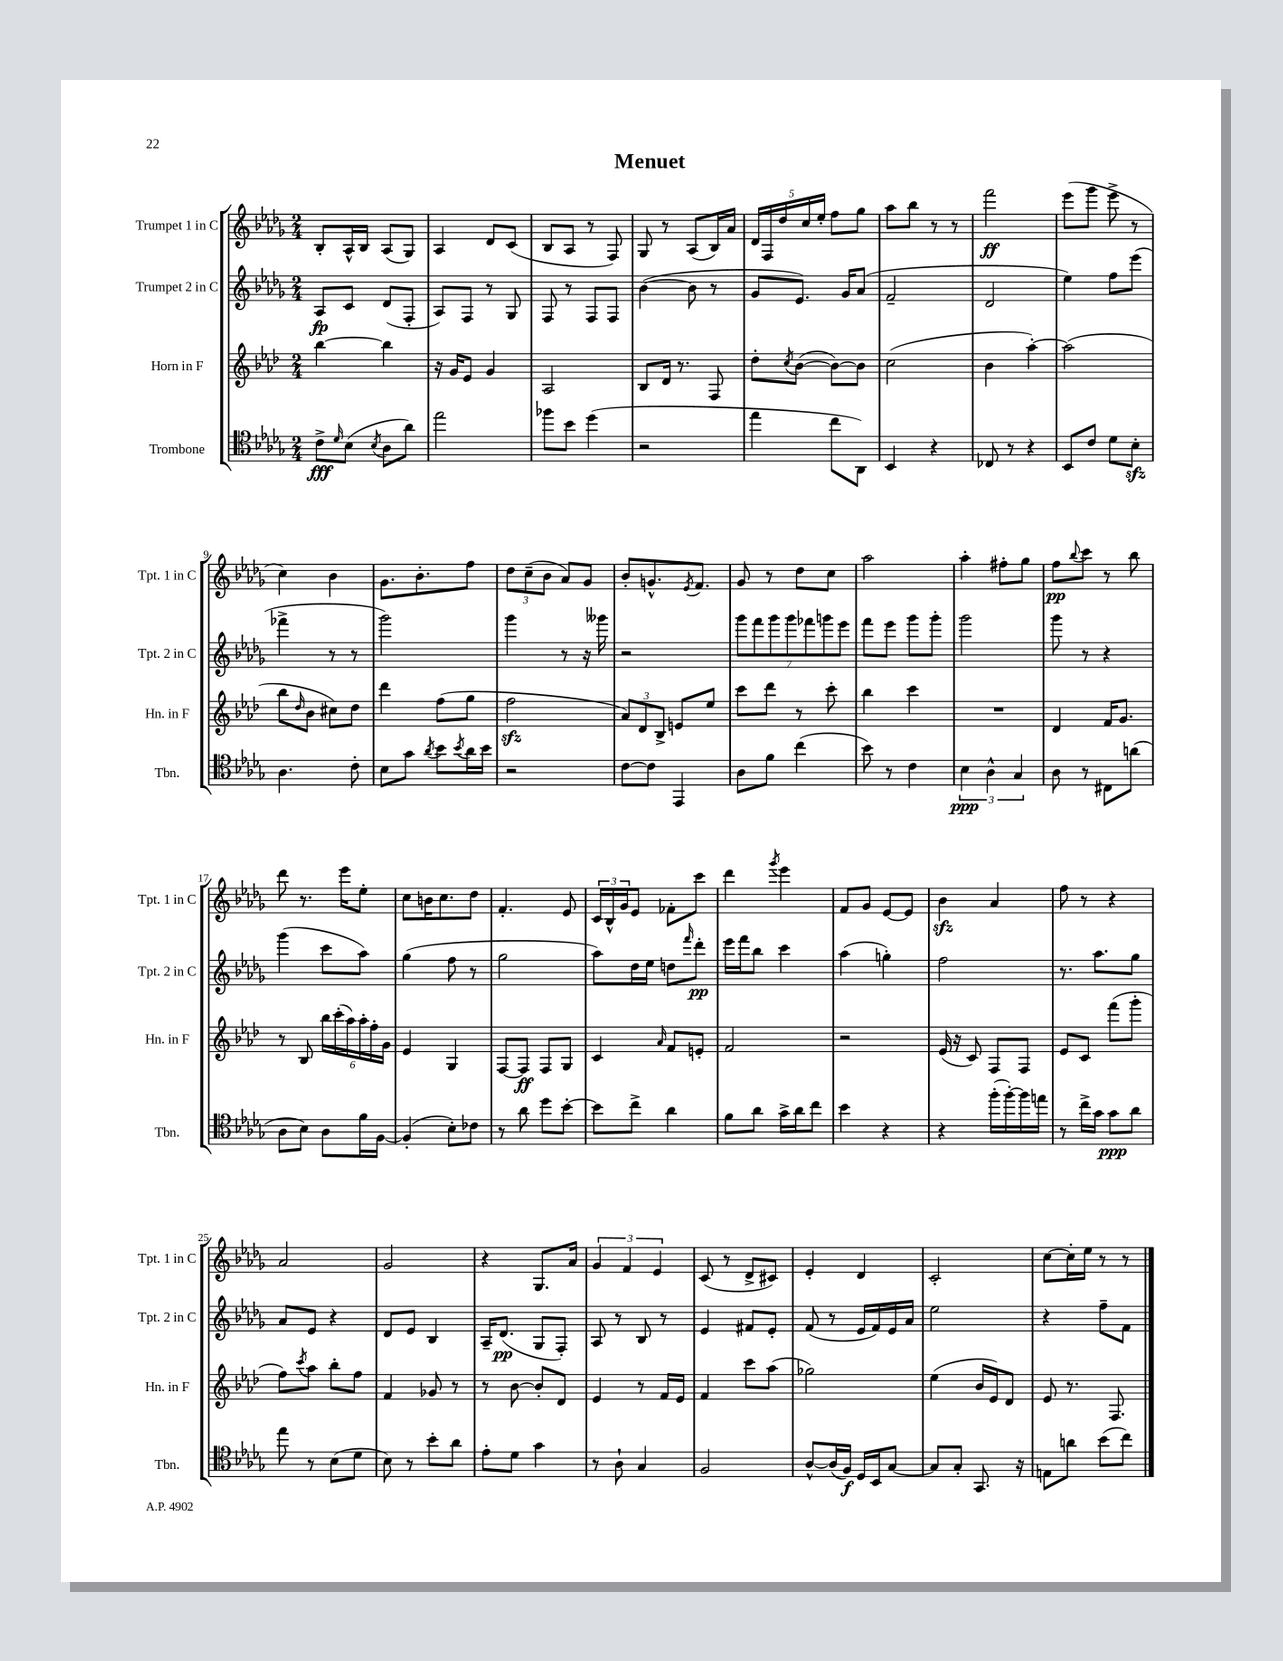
\header { title = "Menuet" }
<<
\new StaffGroup <<
\new Staff = "s0" \with { instrumentName = "Trumpet 1 in C" shortInstrumentName = "Tpt. 1 in C" } {
    \clef treble \key des \major \numericTimeSignature \time 2/4
    bes8-. aes16-^ bes16 aes8( ges8) |
    aes4 des'8 c'8( |
    bes8 aes8 r8 f8) |
    ges8 r8 aes8( bes16) aes'16 |
    \tuplet 5/4 { des'16 f16 des''16 c''16 ees''16-. } f''8 ges''8 |
    aes''8 bes''8 r8 r8 |
    f'''2\ff |
    ees'''8( ges'''8 ees'''8-> r8 |
    c''4) bes'4 |
    ges'8. bes'8.-. f''8 |
    \tuplet 3/2 { des''8 c''8--( bes'8 } aes'8) ges'8 |
    bes'8-. g'8.-^ \acciaccatura { ees'8 } f'8. |
    ges'8 r8 des''8 c''8 |
    aes''2 |
    aes''4-. fis''8-. ges''8 |
    f''8\pp \appoggiatura { bes''8 } c'''8 r8 bes''8 |
    des'''8 r8. ees'''16 ees''8-. |
    c''8 b'16 c''8. des''8 |
    f'4.-. ees'8 |
    \tuplet 3/2 { c'16 bes16-^ ges'16 } ees'8 fes'8-. c'''8 |
    des'''4 \acciaccatura { ges'''8 } ees'''4 |
    f'8 ges'8 ees'8~ ees'8 |
    bes'4\sfz aes'4 |
    f''8 r8 r4 |
    aes'2 |
    ges'2 |
    r4 ges8. aes'16 |
    \tuplet 3/2 { ges'4 f'4 ees'4 } |
    c'8( r8 des'8-> cis'8) |
    ees'4-. des'4 |
    c'2-. |
    c''8~ c''16-. ees''16 r8 r8 \bar "|." |
}
\new Staff = "s1" \with { instrumentName = "Trumpet 2 in C" shortInstrumentName = "Tpt. 2 in C" } {
    \clef treble \key des \major \numericTimeSignature \time 2/4
    aes8\fp c'8 des'8( f8-. |
    aes8) f8 r8 ges8 |
    f8 r8 f8 f8 |
    bes'4~( bes'8 r8 |
    ges'8 ees'8.) ges'16 aes'8( |
    f'2-- |
    des'2 |
    ees''4) f''8 ees'''8( |
    fes'''4-> r8 r8 |
    ges'''2) |
    ges'''4 r8 r16 geses'''16 |
    r2 |
    \tuplet 7/4 { ges'''8 f'''8 ges'''8 ges'''8 fes'''8 g'''8 ees'''8 } |
    f'''8 ees'''8 ges'''8 ges'''8-. |
    ges'''2 |
    ges'''8 r8 r4 |
    ges'''4( c'''8 aes''8) |
    ges''4( f''8 r8 |
    ges''2 |
    aes''8) des''16 ees''16 d''8 \grace { f'''16 } des'''8-.\pp |
    ees'''16 f'''16 bes''8 c'''4 |
    aes''4( g''4-.) |
    f''2 |
    r8. aes''8. ges''8 |
    aes'8 ees'8 r4 |
    des'8 ees'8 bes4 |
    aes16-- des'8.\pp( ges8 f8-.) |
    aes8 r8 bes8 r8 |
    ees'4 fis'8 ees'8-. |
    f'8( r8 ees'16 f'16) ees'16 aes'16 |
    ees''2 |
    r4 f''8-- f'8 \bar "|." |
}
\new Staff = "s2" \with { instrumentName = "Horn in F" shortInstrumentName = "Hn. in F" } {
    \clef treble \key aes \major \numericTimeSignature \time 2/4
    bes''4~ bes''4 |
    r16 g'16 ees'8 g'4 |
    aes2 |
    bes8 des'16 r8. f8 |
    des''8-. \acciaccatura { c''8 } bes'8~( bes'8~) bes'8 |
    c''2( |
    bes'4 aes''4~-.) |
    aes''2( |
    bes''8 \grace { des''16 } bes'8 cis''8) des''8 |
    des'''4 f''8( g''8 |
    f''2\sfz |
    \tuplet 3/2 { aes'8) des'8 bes8-> } e'8 ees''8 |
    c'''8 des'''8 r8 c'''8-. |
    bes''4 c'''4 |
    R2 |
    des'4 f'16 g'8. |
    r8 bes8 \tuplet 6/4 { bes''16 c'''16-.( aes''16) aes''16-. f''16-. g'16 } |
    ees'4 g4 |
    f8~ f8\ff f8 g8 |
    c'4 \grace { aes'16 } f'8 e'8-. |
    f'2 |
    r2 |
    ees'16( r16 c'8) f8 f8 |
    ees'8 c'8 f'''8( g'''8-. |
    f''8) \acciaccatura { c'''8 } aes''8 bes''8-. f''8 |
    f'4 ges'8 r8 |
    r8 bes'8~ bes'8-. des'8 |
    ees'4 r8 f'16 ees'16 |
    f'4 c'''8 aes''8( |
    ges''2) |
    ees''4( bes'16 ees'16) des'8 |
    ees'8 r8. f8. \bar "|." |
}
\new Staff = "s3" \with { instrumentName = "Trombone" shortInstrumentName = "Tbn." } {
    \clef tenor \key des \major \numericTimeSignature \time 2/4
    c'8->\fff \grace { des'16 } bes8( \acciaccatura { bes8 } aes8 aes'8) |
    ees''2 |
    fes''8 bes'8 des''4( |
    r2 |
    ees''4 c''8 aes,8) |
    bes,4 r4 |
    ces8 r8 r4 |
    bes,8 c'8 des'8 bes8-.\sfz |
    aes4. c'8-. |
    bes8 ges'8 \acciaccatura { aes'8 } bes'8 \acciaccatura { bes'8 } aes'16 bes'16 |
    r2 |
    c'8~ c'8 ees,4 |
    aes8 f'8 c''4( |
    bes'8) r8 c'4 |
    \tuplet 3/2 { bes4\ppp aes4-^ ges4 } |
    aes8 r8 cis8 a'8( |
    aes8 bes8) aes8 f'16 f16~ |
    f4-.( bes8-.) ces'8 |
    r8 aes'8 des''8 bes'8~-. |
    bes'8 c''8-> aes'4 |
    f'8 aes'8 ges'16-> aes'16 c''8 |
    bes'4 r4 |
    r4 f''16-.( f''16~-.) f''16 e''16 |
    r8 c''16-> ges'16 ges'8\ppp aes'8 |
    ees''8 r8 bes8( des'8 |
    bes8) r8 bes'8-. aes'8 |
    ees'8-. des'8 ges'4 |
    r8 aes8-! ges4 |
    f2 |
    aes8~-^ aes16( f16\f) des16 bes,16 ges8~ |
    ges8 ges8-. ges,8. r16 |
    e8 a'8 bes'8( c''8) \bar "|." |
}
>>
>>
